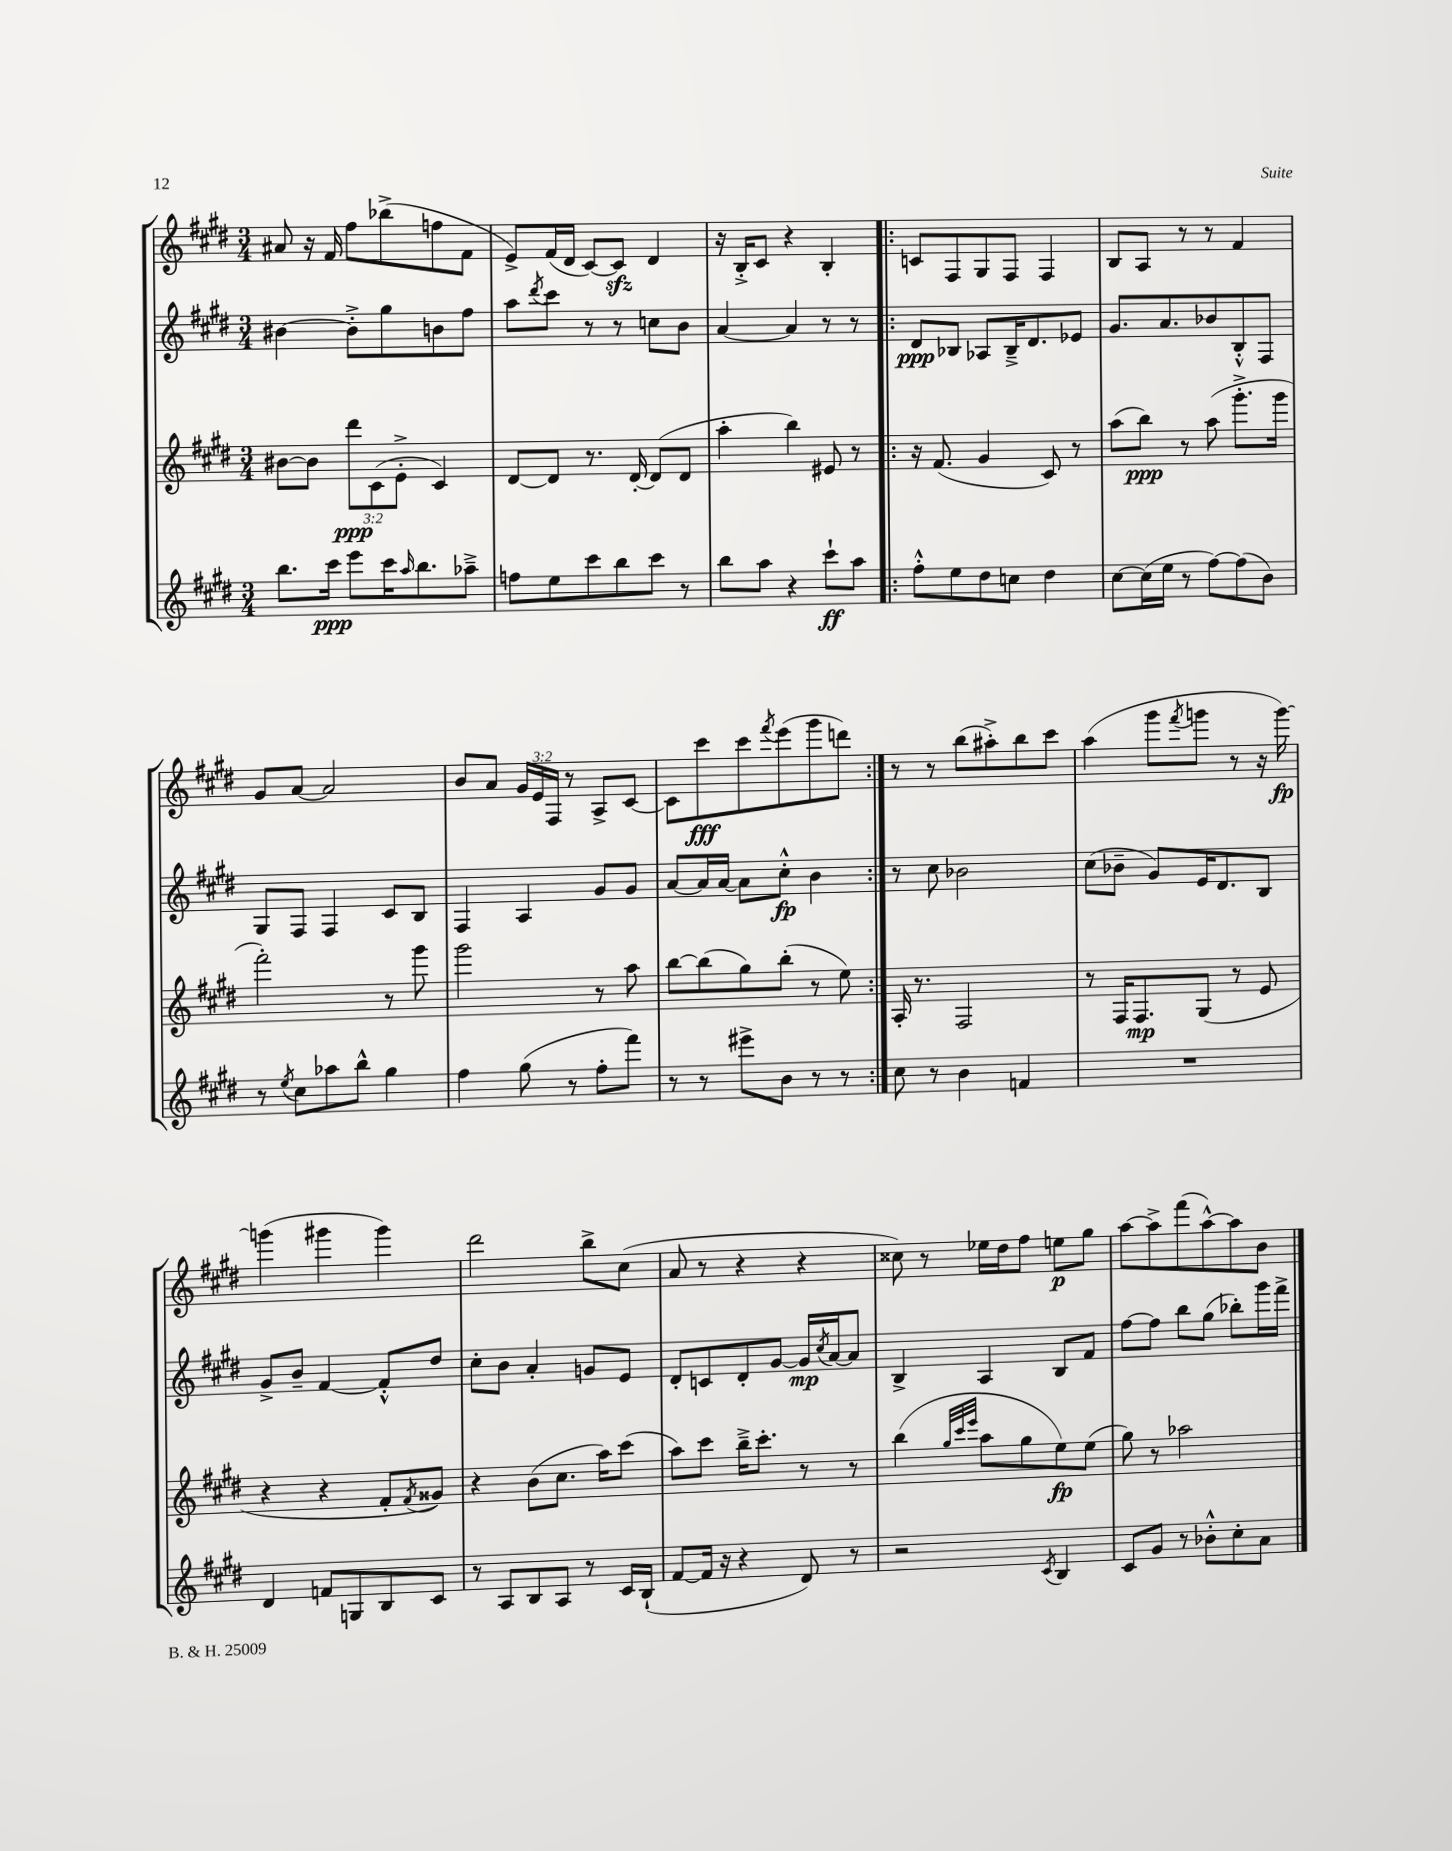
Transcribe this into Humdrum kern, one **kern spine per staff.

**kern	**kern	**kern	**kern
*staff4	*staff3	*staff2	*staff1
*clefG2	*clefG2	*clefG2	*clefG2
*k[f#c#g#d#]	*k[f#c#g#d#]	*k[f#c#g#d#]	*k[f#c#g#d#]
*M3/4	*M3/4	*M3/4	*M3/4
8.bb\L	[8b#\L	[4b#\	8a#/
.	8b#\]J	.	16r
16ccc#\Jk	.	.	16f#/
8eee\L	12ddd#\L	8b#'^\]L	8ff#\L
.	(12c#\	.	.
16ccc#\K	.	8gg#\	(8bb-^\
.	12e'^\J	.	.
16qqaa/	.	.	.
8.bb\	.	.	.
.	4c#/)	8b\	8ff\
8aa-~^\J	.	8ff#\J	8f#\J
=	=	=	=
8ff\L	[8d#/L	8aa\L	8e^/L)
.	.	8qddd#/	.
8ee\	8d#/]J	8ccc#\J	(16f#/L
.	.	.	16d#/JJ
8ccc#\	8.r	8r	[8c#/L)
8bb\	.	8r	8c#/]J
.	[16d#'/	.	.
8ccc#\J	(8d#/]L	8cc\L	4d#/
8r	8d#/J	8b\J	.
=	=	=	=
8bb\L	4aa'\	[4a/	16r
.	.	.	16B'^/LK
8aa\J	.	.	8c#/J
4r	4bb\)	4a/]	4r
8ccc#`\L	8e#/	8r	4B'/
8aa\J	8r	8r	.
=!|:	=!|:	=!|:	=!|:
8ff#'^^\L	16r	8d#/L	8c/L
.	(8.f#/	.	.
8ee\	.	8B-/J	8F#/
8dd#\	4g#/	8A-/L	8G#/
8cc\J	.	16B-~^/K	8F#/J
.	.	8.d#/	.
4dd#\	8c#/)	.	4F#/
.	8r	8e-/J	.
=	=	=	=
[8cc#\L	(8aa\L	8.g#/L	8B/L
(16cc#\]L	8bb\J)	.	8A/J
16ee\JJ	.	8.a/	.
8r	8r	.	8r
[8ff#\L)	(8aa\	8b-/	8r
(8ff#\]	8.ggg#'^\L	8B'^^/	4f#/
8b\J)	.	8F#/J	.
.	16ggg#\Jk	.	.
=	=	=	=
8r	2fff#'\)	8G#/L	8g#/L
8qee/	.	.	.
8cc#\L	.	8F#/J	[8a/J
8aa-\	.	4F#/	2a/]
8bb^^\J	.	.	.
4gg#\	8r	8c#/L	.
.	8ggg#\	8B/J	.
=	=	=	=
4ff#\	2ggg#\	4F#/	8b/L
.	.	.	8a/J
(8gg#\	.	4A/	24g#/LL
.	.	.	24e/
.	.	.	24F#/JJ
8r	.	.	8r
8ff#'\L	8r	8g#/L	8A^/L
8fff#\J)	8aa\	8g#/J	[8c#/J
=	=	=	=
8r	[8bb\L	[8a/L	8c#\]L
8r	(8bb\]	16a/]L	8ccc#\
.	.	[16a/JJ	.
8eee#^\L	8gg#\)	8a\]L	8ccc#\
.	.	.	8qfff#/
8b\J	(8bb'\J	8cc#'^^\J	(8eee\
8r	8r	4b\	8ggg#\
8r	8ee\)	.	8ddd\J)
=:|!	=:|!	=:|!	=:|!
8cc#\	16A'/	8r	8r
.	8.r	.	.
8r	.	8cc#\	8r
4b\	2F#/	2b-\	(8bb\L
.	.	.	8aa#'^\)
4f/	.	.	8bb\
.	.	.	8ccc#\J
=	=	=	=
2.r	8r	(8cc#\L	(4aa\
.	16F#/LK	8b-~\J	.
.	8.F#/	.	.
.	.	8g#/L)	8ggg#\L
.	.	.	8qfff#/
.	(8G#/J	16e/K	8ggg\J
.	.	8.d#/	.
.	8r	.	8r
.	8e/	8B/J	16r
.	.	.	[16ggg\)
=	=	=	=
4d#/	4r	8g#^/L	(4ggg\]
.	.	8b~/J	.
8f/L	4r	[4f#/	4ggg#\
8G/	.	.	.
8B/	8f#'/L	8f#'^^/]L	4ggg#\)
.	8qf#/	.	.
8c#/J	8g##/J)	8dd#/J	.
=	=	=	=
8r	4r	8cc#'\L	2ddd#\
8A/L	.	8b\J	.
8B/	(8b\L	4a'/	.
8A/J	8.cc#\J	.	.
8r	.	8g/L	8bb^\L
.	16aa\LK)	.	.
16c#/LL	(8ccc#\J	8e/J	(8cc#\J
(16B`/JJ	.	.	.
=	=	=	=
[8f#/L	8aa\L)	8d#'/L	8a/
16f#/]Jk	8ccc#\J	8c/	8r
16r	.	.	.
4r	16bb~^\LK	8d#'/	4r
.	8.ccc#'\J	.	.
.	.	[8g#/J	.
8d#/)	8r	16g#/]LL	4r
.	.	8qcc#/	.
.	.	[16a/J	.
8r	8r	8a/]J	.
=	=	=	=
2r	(4bb\	4B^/	8cc##\)
.	.	.	8r
.	32qqgg#/LLL	.	.
.	32qqccc#/	.	.
.	32qqeee/JJJ	.	.
.	8aa\L	4A/	16ee-\LL
.	.	.	16dd#\J
.	8gg#\	.	8ff#\J
8qc#/	.	.	.
4B/	8ee\)	8B/L	8ee\L
.	(8ee\J	8f#/J	8gg#\J
=	=	=	=
8c#/L	8gg#\)	[8ff#\L	[8aa\L
8g#/J	8r	8ff#\]J	8aa^\]
8r	2aa-\	8bb\L	(8fff#\
8b-'^^\L	.	(8gg#\J	[8aa^^\)
8cc#'\	.	8bb-'\L)	8aa\]
8a\J	.	16ggg#\L	8b\J
.	.	16fff#^\JJ	.
==	==	==	==
*-	*-	*-	*-
